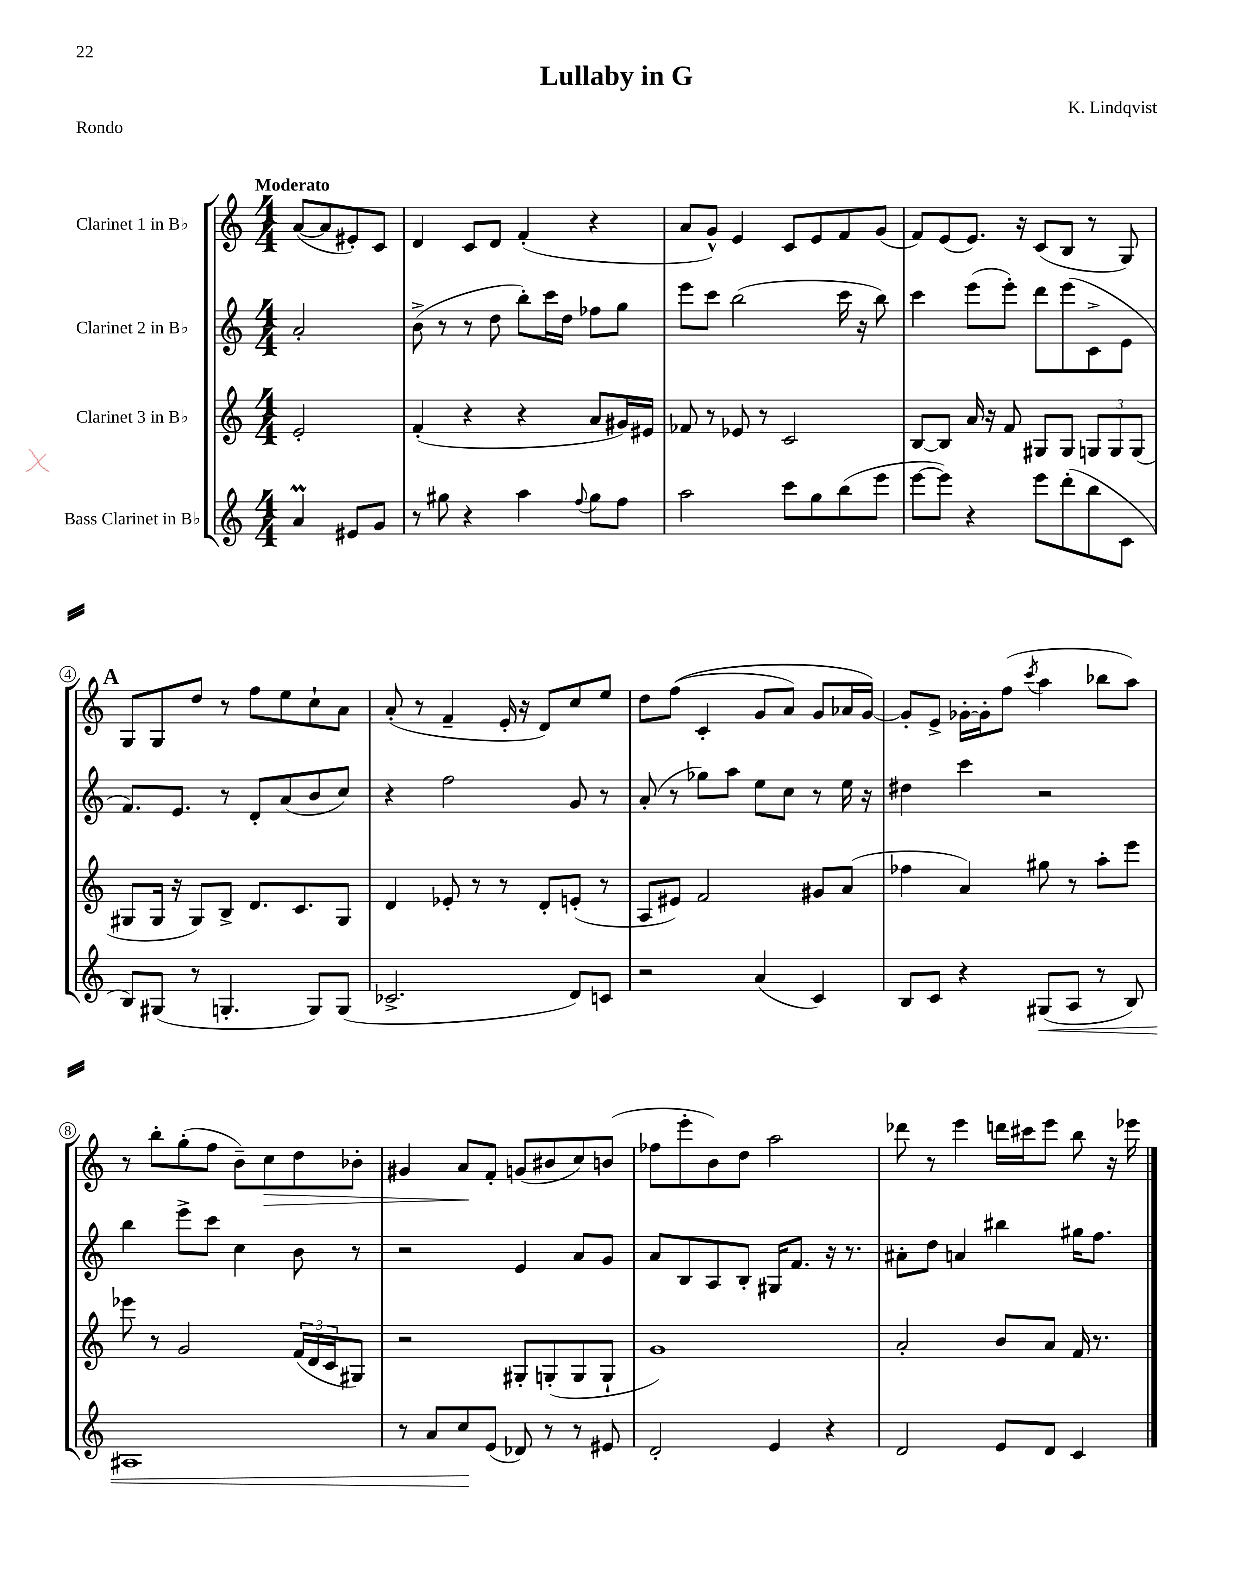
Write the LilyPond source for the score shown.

\header { title = "Lullaby in G" composer = "K. Lindqvist" piece = "Rondo" }
<<
\new StaffGroup <<
\new Staff = "s0" \with { instrumentName = "Clarinet 1 in Bb" } {
    \clef treble \key c \major \numericTimeSignature \time 4/4 \partial 2 \tempo "Moderato"
    a'8~( a'8 eis'8-.) c'8 |
    d'4 c'8 d'8 f'4-.( r4 |
    a'8 g'8-^) e'4 c'8 e'8 f'8 g'8( |
    f'8) e'8( e'8.) r16 c'8( b8 r8 g8) |
    \mark \markup { \bold "A" } g8 g8 d''8 r8 f''8 e''8 c''8-! a'8 |
    a'8-.( r8 f'4-- e'16-. r16 d'8) c''8 e''8 |
    d''8 f''8(\( c'4-. g'8 a'8) g'8 aes'16 g'16~\) |
    g'8-. e'8-> ges'16~-. ges'16-. f''8( \acciaccatura { c'''8 } a''4 bes''8 a''8) |
    r8 b''8-. g''8-.( f''8 b'8--) c''8\> d''8 bes'8-. |
    gis'4 a'8\! f'8-. g'8( bis'8 c''8) b'8( |
    fes''8 e'''8-. b'8) d''8 a''2 |
    des'''8 r8 e'''4 d'''16 cis'''16 e'''8 b''8 r16 ees'''16 \bar "|." |
}
\new Staff = "s1" \with { instrumentName = "Clarinet 2 in Bb" } {
    \clef treble \key c \major \numericTimeSignature \time 4/4 \partial 2
    a'2-. |
    b'8->( r8 r8 d''8 b''8-.) c'''16 d''16 fes''8 g''8 |
    e'''8 c'''8 b''2( c'''16 r16 b''8) |
    c'''4 e'''8( e'''8-.) d'''8 e'''8( c'8-> e'8 |
    \mark \markup { \bold "A" } f'8.) e'8. r8 d'8-. a'8( b'8 c''8) |
    r4 f''2 g'8 r8 |
    a'8-.( r8 ges''8) a''8 e''8 c''8 r8 e''16 r16 |
    dis''4 c'''4 r2 |
    b''4 e'''8-> c'''8 c''4 b'8 r8 |
    r2 e'4 a'8 g'8 |
    a'8 b8 a8 b8-. gis16 f'8. r16 r8. |
    ais'8-. d''8 a'4 bis''4 gis''16 f''8. \bar "|." |
}
\new Staff = "s2" \with { instrumentName = "Clarinet 3 in Bb" } {
    \clef treble \key c \major \numericTimeSignature \time 4/4 \partial 2
    e'2-. |
    f'4-.( r4 r4 a'8 gis'16) eis'16 |
    fes'8 r8 ees'8 r8 c'2 |
    b8~ b8 a'16 r16 f'8 gis8 gis8 \tuplet 3/2 { g8 g8 g8( } |
    \mark \markup { \bold "A" } gis8 gis16 r16 gis8) b8-> d'8. c'8. gis8 |
    d'4 ees'8-. r8 r8 d'8-. e'8-.( r8 |
    a8 eis'8) f'2 gis'8 a'8( |
    fes''4 a'4) gis''8 r8 a''8-. e'''8 |
    ees'''8 r8 g'2 \tuplet 3/2 { f'16( d'16 c'16 } gis8) |
    r2 gis8-. g8-.( g8 g8-! |
    g'1) |
    a'2-. b'8 a'8 f'16 r8. \bar "|." |
}
\new Staff = "s3" \with { instrumentName = "Bass Clarinet in Bb" } {
    \clef treble \key c \major \numericTimeSignature \time 4/4 \partial 2
    a'4\prall eis'8 g'8 |
    r8 gis''8 r4 a''4 \appoggiatura { f''8 } gis''8 f''8 |
    a''2 c'''8 g''8 b''8( e'''8 |
    e'''8~ e'''8) r4 e'''8 d'''8-.( b''8 c'8 |
    \mark \markup { \bold "A" } b8) gis8( r8 g4.-. g8) g8( |
    ces'2.-> d'8) c'8 |
    r2 a'4( c'4) |
    b8 c'8 r4 gis8\<( a8 r8 b8) |
    ais1 |
    r8 a'8 c''8\! e'8( des'8) r8 r8 eis'8 |
    d'2-. e'4 r4 |
    d'2 e'8 d'8 c'4 \bar "|." |
}
>>
>>
\layout { \context { \Score \override BarNumber.stencil = #(make-stencil-circler 0.1 0.3 ly:text-interface::print) } }
